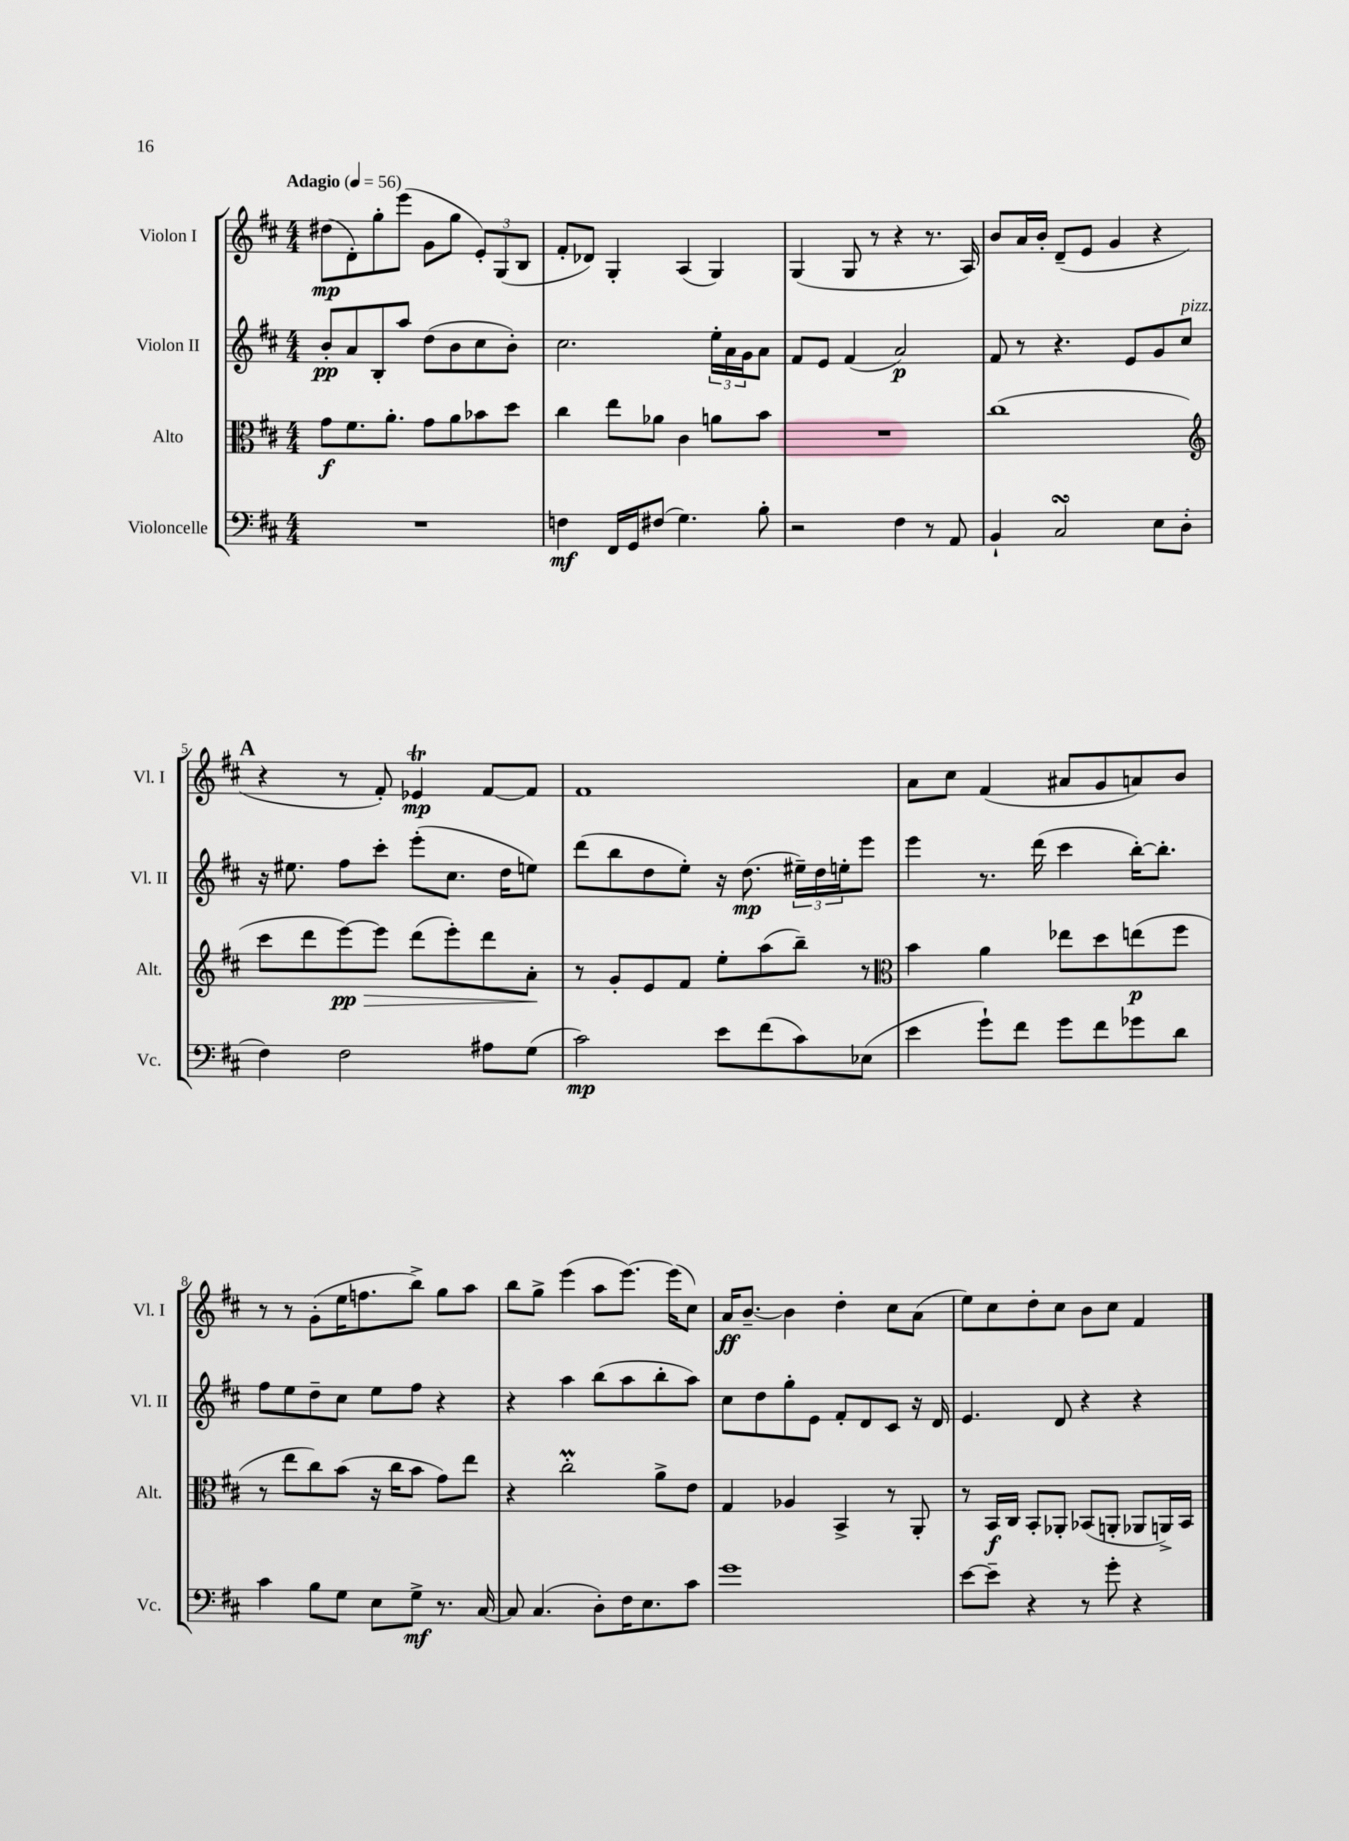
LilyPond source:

<<
\new StaffGroup <<
\new Staff = "s0" \with { instrumentName = "Violon I" shortInstrumentName = "Vl. I" } {
    \clef treble \key d \major \numericTimeSignature \time 4/4 \tempo "Adagio" 4 = 56
    dis''8\mp( d'8-.) g''8-. e'''8( g'8 g''8 \tuplet 3/2 { e'8-.) g8( b8 } |
    fis'8-. des'8) g4-. a4( g4) |
    g4( g8 r8 r4 r8. a16) |
    b'8 a'16 b'16-. d'8--( e'8 g'4 r4 |
    \mark \markup { \bold "A" } r4 r8 fis'8-.) ees'4\trill\mp fis'8~ fis'8 |
    fis'1 |
    a'8 cis''8 fis'4( ais'8 g'8 a'8) b'8 |
    r8 r8 g'8-.( e''16 f''8. b''8->) g''8 a''8 |
    b''8 g''8-> e'''4( a''8 e'''8.~) e'''16( cis''8) |
    a'16\ff b'8.~-- b'4 d''4-. cis''8 a'8( |
    e''8) cis''8 d''8-. cis''8 b'8 cis''8 fis'4 \bar "|." |
}
\new Staff = "s1" \with { instrumentName = "Violon II" shortInstrumentName = "Vl. II" } {
    \clef treble \key d \major \numericTimeSignature \time 4/4
    b'8-.\pp a'8 b8-. a''8 d''8( b'8 cis''8 b'8-.) |
    cis''2. \tuplet 3/2 { e''16-. a'16 g'16 } a'8 |
    fis'8 e'8 fis'4( a'2\p) |
    fis'8 r8 r4. e'8 g'8 cis''8^\markup { \italic "pizz." } |
    \mark \markup { \bold "A" } r16 eis''8. fis''8 cis'''8-. e'''8-.( cis''8. d''16 e''8) |
    d'''8( b''8 d''8 e''8-.) r16 d''8.\mp( \tuplet 3/2 { eis''16--) d''16 e''16-. } e'''8 |
    e'''4 r8. d'''16( cis'''4 b''16~-.) b''8.-. |
    fis''8 e''8 d''8-- cis''8 e''8 fis''8 r4 |
    r4 a''4 b''8( a''8 b''8-. a''8) |
    cis''8 d''8 g''8-. e'8 fis'8-. d'8 cis'8 r16 d'16 |
    e'4. d'8 r4 r4 \bar "|." |
}
\new Staff = "s2" \with { instrumentName = "Alto" shortInstrumentName = "Alt." } {
    \clef alto \key d \major \numericTimeSignature \time 4/4
    g'8\f fis'8. a'8.-. g'8 a'8 bes'8 d''8 |
    cis''4 e''8 aes'8 cis'4 a'8 b'8 |
    R1 |
    cis''1( |
    \mark \markup { \bold "A" } \clef treble cis'''8 d'''8 e'''8~\pp\>) e'''8 d'''8( e'''8-.) d'''8 a'8-.\! |
    r8 g'8-. e'8 fis'8 e''8-. a''8( b''8--) r8 |
    \clef alto b'4 a'4 ees''8 d''8 e''8\p( fis''8 |
    r8 e''8 cis''8) b'8( r16 cis''16 b'8 g'8) e''8 |
    r4 cis''2-.\prall a'8-> e'8 |
    g4 aes4 b,4-> r8 a,8-. |
    r8 b,16\f cis16 b,8-. aes,8-. bes,8( a,8-. aes,8 a,16->) bes,16 \bar "|." |
}
\new Staff = "s3" \with { instrumentName = "Violoncelle" shortInstrumentName = "Vc." } {
    \clef bass \key d \major \numericTimeSignature \time 4/4
    R1 |
    f4\mf fis,16 g,16 fis8( g4.) b8-. |
    r2 fis4 r8 a,8 |
    b,4-! cis2\turn e8 d8-.( |
    \mark \markup { \bold "A" } fis4) fis2 ais8 g8( |
    cis'2\mp) e'8 fis'8( cis'8) ees8( |
    e'4 g'8-!) fis'8 g'8 fis'8 ges'8 d'8 |
    cis'4 b8 g8 e8 g8->\mf r8. cis16~ |
    cis8 cis4.( d8-.) fis16 e8. cis'8 |
    g'1 |
    e'8~ e'8-- r4 r8 g'8-. r4 \bar "|." |
}
>>
>>
